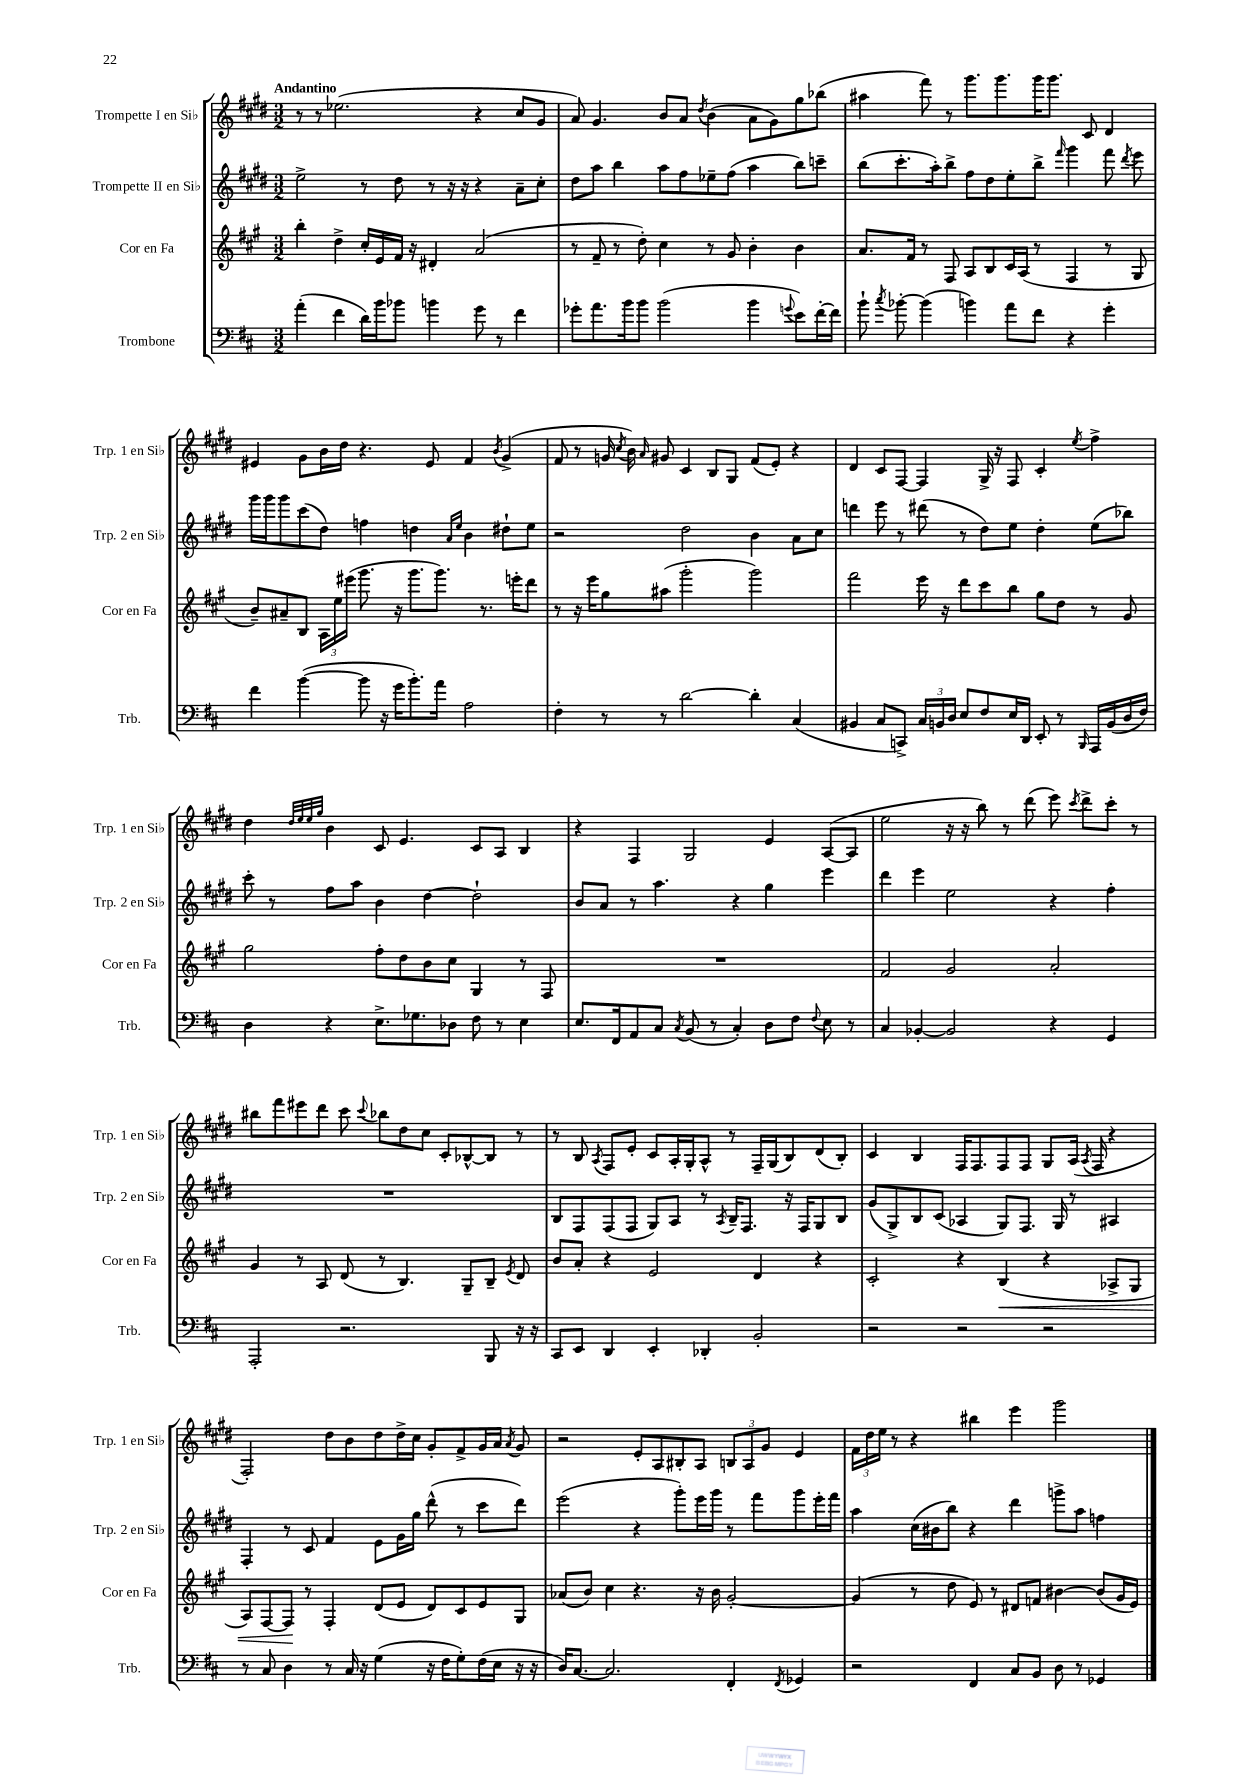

**kern	**kern	**kern	**kern
*staff4	*staff3	*staff2	*staff1
*clefF4	*clefG2	*clefG2	*clefG2
*k[f#c#]	*k[f#c#g#]	*k[f#c#g#d#]	*k[f#c#g#d#]
*M3/2	*M3/2	*M3/2	*M3/2
(4a'	4bb'	2ee^	8r
.	.	.	8r
4f#	4dd^	.	(2.ee-
16d)	16cc#'	8r	.
16b	16e	.	.
8b-	16f#	8dd#	.
.	16r	.	.
4b	4d#'	8r	.
.	.	16r	.
.	.	16r	.
8g	(2a	4r	4r
8r	.	.	.
4f#	.	8a~	8cc#
.	.	8cc#'	8g#
=	=	=	=
8g-'	8r	8dd#	8a)
8.a	8f#~	8aa	4.g#
.	8r	4bb	.
16b	.	.	.
8b	8dd')	.	.
(2b	4cc#	8aa	8b
.	.	8ff#	8a
.	.	.	8qdd#
.	8r	8ee-~	(4b
.	8g#	(8ff#	.
4b	4b'	4aa	8a
.	.	.	8g#)
8qqg	.	.	.
8e)	4b	8bb)	8gg#
[16f#'	.	8ccc~	(8bb-
16f#]	.	.	.
=	=	=	=
8b`	8.a	(8bb	4aa#
8qcc#	.	.	.
[8b-'	.	8.ccc#'	.
.	16f#	.	.
(4b-]	8r	.	8fff#)
.	.	16aa')	.
.	8F#	8bb^	8r
4b)	8A	8ff#	8.ggg#
.	8B	8dd#	.
.	.	.	8.ggg#
8a	16c#	8ee'	.
.	(16A	.	.
8f#	8r	8bb^	16ggg#
.	.	.	8.ggg#
.	.	16qqfff#	.
4r	4F#	4ggg#	.
.	.	.	8c#
4g'	8r	8fff#	4d#
.	.	8qddd#	.
.	8G#	8eee	.
=	=	=	=
4f#	8b~)	16ggg#	4e#
.	.	16ggg#	.
.	8a#~	8ggg#	.
([4b	8B	(8ccc#	8g#
.	24A	8dd#)	16b
.	24ee	.	.
.	.	.	16dd#
.	(24eee#	.	.
8b]	8.ggg#	4ff	4.r
16r	.	.	.
16g	16r	.	.
8.b')	8.ggg#	4dd	.
.	.	.	8e#
16a	8.ggg#)	.	.
.	.	16qqa	.
.	.	16qqee	.
2A	.	4b	4f#
.	8.r	.	.
.	.	.	8qb
.	.	8dd#`	(4g#^
.	16eee'	.	.
.	8ddd	8ee	.
=	=	=	=
4F#'	8r	2r	8f#
.	16r	.	8r
.	16eee	.	.
8r	8gg#	.	16g
.	.	.	8qcc#
.	.	.	16b)
.	.	.	16qqa
8r	(8aa#	.	8g#
[2d	2ggg#'	2dd#	4c#
.	.	.	8B
.	.	.	8G#
4d']	2ggg#)	4b	(8f#
.	.	.	8e')
(4C#	.	8a	4r
.	.	8cc#	.
=	=	=	=
4BB#	2fff#	4ddd	4d#
8C#	.	8eee	8c#
8CC^)	.	8r	[8F#
24C#	16eee	(8ddd#	4F#]
24BB	.	.	.
.	16r	.	.
24D	.	.	.
8E	8ddd	8r	.
8F#	8ccc#	8dd#)	16G#^
.	.	.	16r
16E	8bb	8ee	8F#
16DD	.	.	.
8EE'	8gg#	4dd#'	4c#'
8r	8dd	.	.
16qqBBB	.	.	8qee
16AAA	8r	(8ee	4ff#^
(16BB	.	.	.
16D	8g#	8bb-)	.
16F#)	.	.	.
=	=	=	=
4D	2gg#	8ccc#'	4dd#
.	.	8r	.
.	.	.	32qqdd#
.	.	.	32qqee
.	.	.	32qqee
.	.	.	32qqgg#
4r	.	8ff#	4b
.	.	8aa	.
8.E^	8ff#'	4b	8c#
.	8dd	.	4.e
8.G-	.	.	.
.	8b	[4dd#	.
8D-	8cc#	.	.
8F#	4G#	2dd#`]	8c#
8r	.	.	8A
4E	8r	.	4B
.	8F#	.	.
=	=	=	=
8.E	1.r	8b	4r
.	.	8a	.
16FF#	.	.	.
8AA	.	8r	4F#
8C#	.	4.aa	.
8qC#	.	.	.
(8BB	.	.	2G#
8r	.	.	.
4C#')	.	4r	.
8D	.	4gg#	4e
8F#	.	.	.
8qqF#	.	.	.
8E	.	4eee	([8A
8r	.	.	8A]
=	=	=	=
4C#	2f#	4ddd#	2ee
[4BB-'	.	4eee	.
2BB-]	2g#	2ee	16r
.	.	.	16r
.	.	.	8bb)
.	.	.	8r
.	.	.	(8ddd#
4r	2a'	4r	8eee)
.	.	.	8qccc#
.	.	.	8ddd#^
4GG	.	4ff#'	8ccc#'
.	.	.	8r
=	=	=	=
2AAA'	4g#	1.r	8bb#
.	.	.	8fff#
.	8r	.	8eee#
.	8A	.	8ddd#
2.r	(8d	.	8ccc#
.	.	.	8qqccc#
.	8r	.	8bb-
.	4.B)	.	8dd#
.	.	.	8cc#
.	.	.	8c#'
.	8G#~	.	[8B-^^
8BBB	8B~	.	8B-]
.	8qe	.	.
16r	8d	.	8r
16r	.	.	.
=	=	=	=
8CC#	8b	8B	8r
8EE	8a'	8F#	8B
.	.	.	8qA
4DD	4r	(8F#	8F#
.	.	8F#	8e'
4EE'	2e	8G#)	8c#
.	.	8A	16A'
.	.	.	16G#'
4DD-'	.	8r	8A^^
.	.	8qA	.
.	.	16B~	8r
.	.	8.F#	.
2BB'	4d	.	16F#~
.	.	.	(16G#
.	.	16r	8B)
.	.	16F#	.
.	4r	8G#	(8d#
.	.	8B	8B')
=	=	=	=
2r	2c#'	(8g#	4c#
.	.	8G#^)	.
.	.	8B	4B
.	.	(8c#	.
2r	4r	4A-	16F#
.	.	.	8.F#
.	(4B	8G#)	8F#
.	.	8.F#	8F#
2r	4r	.	8G#
.	.	16G#	.
.	.	8r	(16A
.	.	.	8qA
.	.	.	16F#
.	8A-^	4A#	4r
.	8G#	.	.
=	=	=	=
8r	8A)	4F#'	2F#')
8C#	[8F#	.	.
4D	8F#]	8r	.
.	8r	8c#	.
8r	4F#'	4f#	8dd#
16C#	.	.	8b
16r	.	.	.
(4G	(8d	8e	8dd#
.	8e	16g#	16dd#^
.	.	16gg#	16cc#
16r	8d)	(8ddd#^^	8g#'
16F#	.	.	.
8G')	8c#	8r	8f#^
(16F#	8e	8ccc#	16g#
16E	.	.	16a
.	.	.	8qa
16r	8G#	8ddd#)	8g#
16r	.	.	.
=	=	=	=
16D)	(8a-	(2eee	2r
[8.C#	.	.	.
.	8b)	.	.
2.C#]	4cc#	.	.
.	4.r	4r	8e'
.	.	.	8A
.	.	8ggg#')	8B#'
.	16r	16eee	8A
.	16b	16ggg#	.
4FF#'	[2g#'	8r	12B
.	.	.	12A
.	.	8fff#	.
.	.	.	12g#
8qFF#	.	.	.
4GG-	.	8ggg#	4e
.	.	16eee'	.
.	.	16fff#	.
=	=	=	=
2r	(4g#]	4aa	24f#
.	.	.	24dd#
.	.	.	24ee
.	.	.	8r
.	8r	(16cc#	4r
.	.	16b#	.
.	8dd	8bb)	.
4FF#	8e)	4r	4bb#
.	8r	.	.
8C#	8d#	4ddd#	4eee
8BB	8f	.	.
8D	[4b#	8ggg^	2ggg#
8r	.	8aa	.
4GG-	(8b#]	4ff	.
.	16g#	.	.
.	16e)	.	.
==	==	==	==
*-	*-	*-	*-
